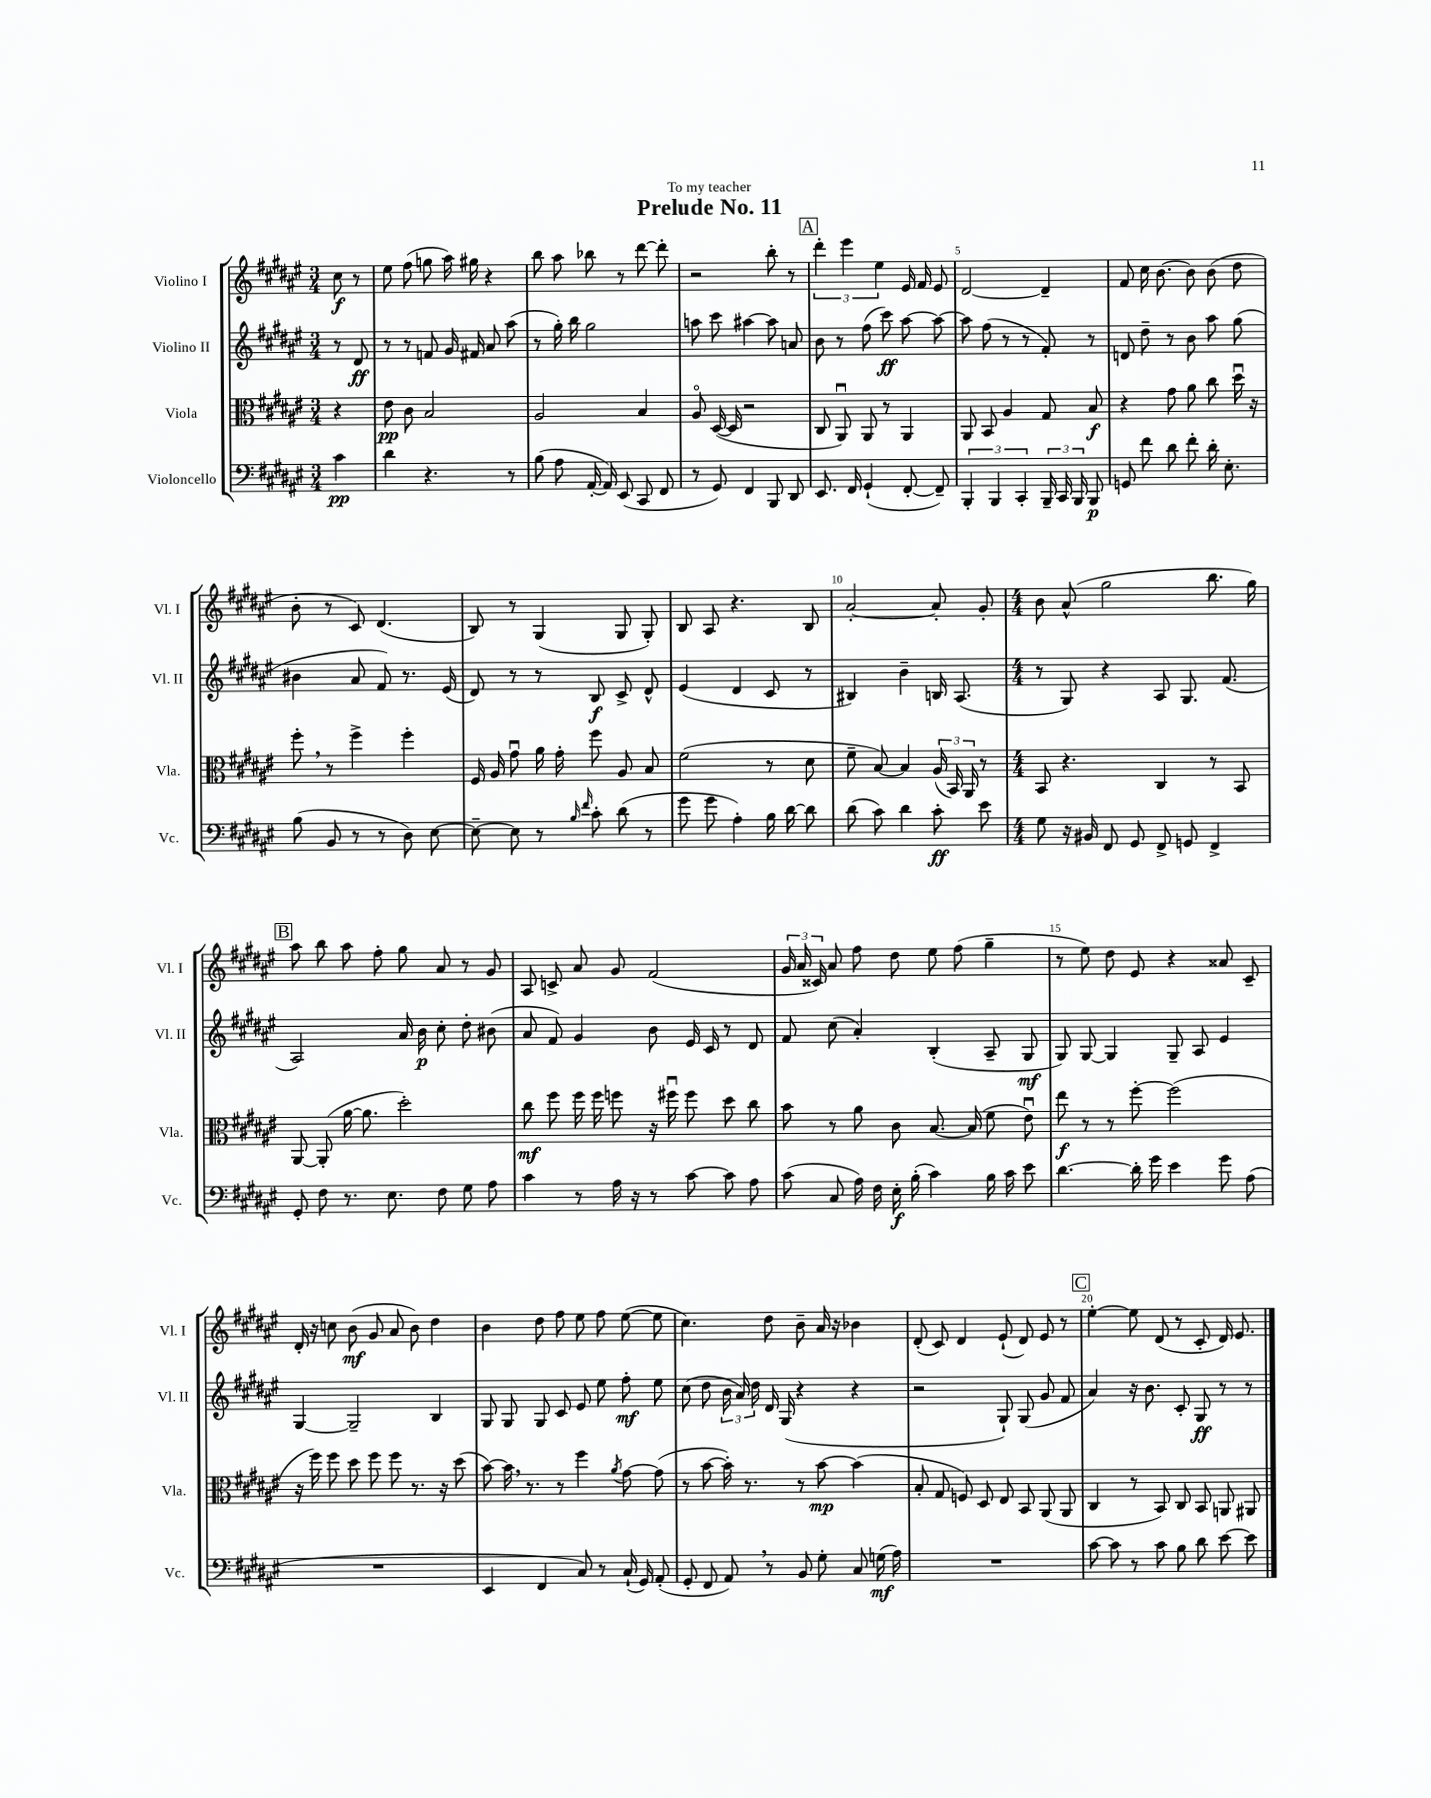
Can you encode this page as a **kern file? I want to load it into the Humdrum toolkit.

**kern	**kern	**kern	**kern
*staff4	*staff3	*staff2	*staff1
*clefF4	*clefC3	*clefG2	*clefG2
*k[f#c#g#d#a#e#]	*k[f#c#g#d#a#e#]	*k[f#c#g#d#a#e#]	*k[f#c#g#d#a#e#]
*M3/4	*M3/4	*M3/4	*M3/4
4c#	4r	8r	8cc#
.	.	8d#	8r
=	=	=	=
4d#	8e#	8r	8ee#
.	8c#	8r	(8ff#
4.r	2B	8f	8gg
.	.	16g#	16aa#)
.	.	16f#	16gg#
.	.	8a#	4r
8r	.	(8aa#	.
=	=	=	=
(8B	2A#	8r	8bb
8A#	.	16gg#')	8aa#
.	.	16bb	.
[16AA#'	.	2gg#	8bb-
16AA#])	.	.	.
(8EE#	.	.	8r
8CC#	4B	.	[8ddd#
8FF#	.	.	8ddd#']
=	=	=	=
8r	8A#o	8aa	2r
8GG#)	([16D#	8ccc#	.
.	16D#]	.	.
4FF#	2r	[4aa#	.
8BBB	.	8aa#]	8bb'
8DD#	.	8a	8r
=	=	=	=
8.EE#	8C#	8b	6ddd#'
.	8AA#u)	8r	.
.	.	.	6eee#
16FF#	.	.	.
(4GG#`	8AA#	(8ff#	.
.	.	.	6ee#
.	8r	8ccc#)	.
[8FF#'	4AA#	[8aa#	16e#
.	.	.	16f#
8FF#~])	.	8aa#_	8e#
=	=	=	=
6BBB'	8AA#	8aa#]	[2d#
.	8BB	(8ff#	.
6BBB	.	.	.
.	4A#	8r	.
6CC#'	.	.	.
.	.	8r	.
24BBB~	8G#	8f#')	4d#~]
24CC#	.	.	.
24BBB	.	.	.
8BBB	8B	8r	.
=	=	=	=
8GG	4r	8d	8f#
8f#	.	8dd#~	16cc#
.	.	.	[8.b
8d#	8g#	8r	.
8f#'	8a#	8b	8b]
16d#'	8cc#	8aa#	(8b
8.E#'	.	.	.
.	16dd#u	(8gg#	8dd#
.	16r	.	.
=	=	=	=
(8B	8ff#'	4b#	8b'
8BB	8r	.	8r
8r	4ff#^	8a#	8c#)
8r	.	8f#)	(4.d#
8D#)	4ff#'	8.r	.
[8E#	.	.	.
.	.	(16e#	.
=	=	=	=
8E#~_	16F#	8d#)	8B)
.	16A#	.	.
8E#]	8g#u	8r	8r
8r	16a#	8r	(4G#
.	16g#'	.	.
16qqB	.	.	.
16qqf#	.	.	.
8c#'	8ff#	8B	.
(8d#	8A#	8c#^	8G#
8r	8B	8d#^^	8G#')
=	=	=	=
8g#	(2f#	(4e#	8B
8g#	.	.	8A#
4A#')	.	4d#	4.r
16B	8r	8c#	.
[16d#	.	.	.
8d#]	8d#	8r	8B
=	=	=	=
(8d#	8f#~	4B#)	[2a#'
8c#)	[8B)	.	.
4d#	4B]	4b~	.
8c#'	(24A#	16B	8a#']
.	24BB)	.	.
.	.	(8.A#	.
.	24AA#	.	.
8e#	8r	.	8g#'
=	=	=	=
*M4/4	*M4/4	*M4/4	*M4/4
8G#	8BB	8r	8b
16r	4.r	8G#)	(8a#^^
16BB#	.	.	.
8FF#	.	4r	2gg#
8GG#	.	.	.
8FF#^	4C#	8A#	.
8GG	.	8.G#	.
4FF#^	8r	.	8.bb
.	.	(8.f#	.
.	8BB	.	.
.	.	.	16gg#)
=	=	=	=
8GG#'	[8AA#	2A#)	8aa#
8F#	(8AA#']	.	8bb
8.r	[16a#	.	8aa#
.	8.a#]	.	.
.	.	.	8ff#'
8.E#	.	.	.
.	2dd#')	16a#	8gg#
.	.	16b	.
8F#	.	8cc#'	8a#
8G#	.	8dd#'	8r
8A#	.	(8b#	8g#
=	=	=	=
4c#	8cc#	8a#	8A#
.	8ff#	8f#)	8c^
8r	16ff#	4g#	8a#
.	16ff#	.	.
16A#	8ff	.	8g#
16r	.	.	.
8r	16r	8b	(2f#
.	16ff#u	.	.
[8c#	8ff#	16e#	.
.	.	16c#	.
8c#]	8dd#	8r	.
8A#	8cc#	8d#	.
=	=	=	=
(8c#	8b	8f#	24g#
.	.	.	24a#
.	.	.	24c##)
8C#	8r	(8cc#	8a#
16A#)	8a#	4a#')	8ff#
16F#	.	.	.
16E#'	8c#	.	8dd#
(16B'	.	.	.
4c#)	[8.B	(4B'	8ee#
.	.	.	(8ff#
.	(16B]	.	.
16B	8f#	8A#~	4gg#~
16c#	.	.	.
8e#	8e#u)	8G#	.
=	=	=	=
[4.d#	8ee#	8G#)	8r
.	8r	[8G#	8ee#)
.	8r	4G#]	8dd#
16d#']	[8ff#'	.	8e#
16g#	.	.	.
4e#	(2ff#]	8G#~	4r
.	.	8A#	.
8g#	.	4e#	8a##
(8A#	.	.	8c#~
=	=	=	=
1r	16r	[4G#	16d#'
.	16ff#)	.	16r
.	8ff#	.	8cc
.	8dd#	2G#~]	(8b
.	8ff#	.	8g#
.	8ff#	.	8a#
.	8.r	.	8b)
.	.	4B	4dd#
.	16r	.	.
.	(8dd#	.	.
=	=	=	=
4EE#	[8b)	8G#	4b
.	16b]	8G#	.
.	8.r	.	.
4FF#	.	8G#	8dd#
.	8r	8c#	8ff#
8C#)	4ff#	8e#	8ee#
8r	.	8ee#	8ff#
.	8qa#	.	.
(16C#`	[8g#	8ff#'	([8ee#
16GG#)	.	.	.
(8AA#'	(8g#]	8ee#	8ee#]
=	=	=	=
8GG#'	8r	(8cc#	4.cc#)
8FF#	[8b	8dd#	.
8AA#)	16b'])	24b	.
.	.	24a#)	.
.	8.r	.	.
.	.	24dd#	.
8r	.	16d#	8dd#
.	.	(16G#	.
8BB	8r	4r	8b~
8G#'	[8b	.	16a#
.	.	.	16r
8C#	(4b]	4r	4b-
(16G	.	.	.
16A#)	.	.	.
=	=	=	=
1r	8B'	2r	(8d#'
.	8G#	.	8c#)
.	8F)	.	4d#
.	8D#	.	.
.	8E#	8G#`)	(8e#`
.	8BB	(8G#	8d#)
.	(8AA#	8g#	8e#
.	8AA#	8f#	8r
=	=	=	=
[8c#	4C#	4a#)	[4ee#'
8c#]	.	.	.
8r	8r	16r	8ee#]
.	.	8.b	.
8c#	8BB)	.	(8d#
8B	8C#	8c#'	8r
8d#	8BB	8G#	8c#'
[8e#	8AA	8r	16d#)
.	.	.	8.e#
8e#]	8AA#	8r	.
==	==	==	==
*-	*-	*-	*-
